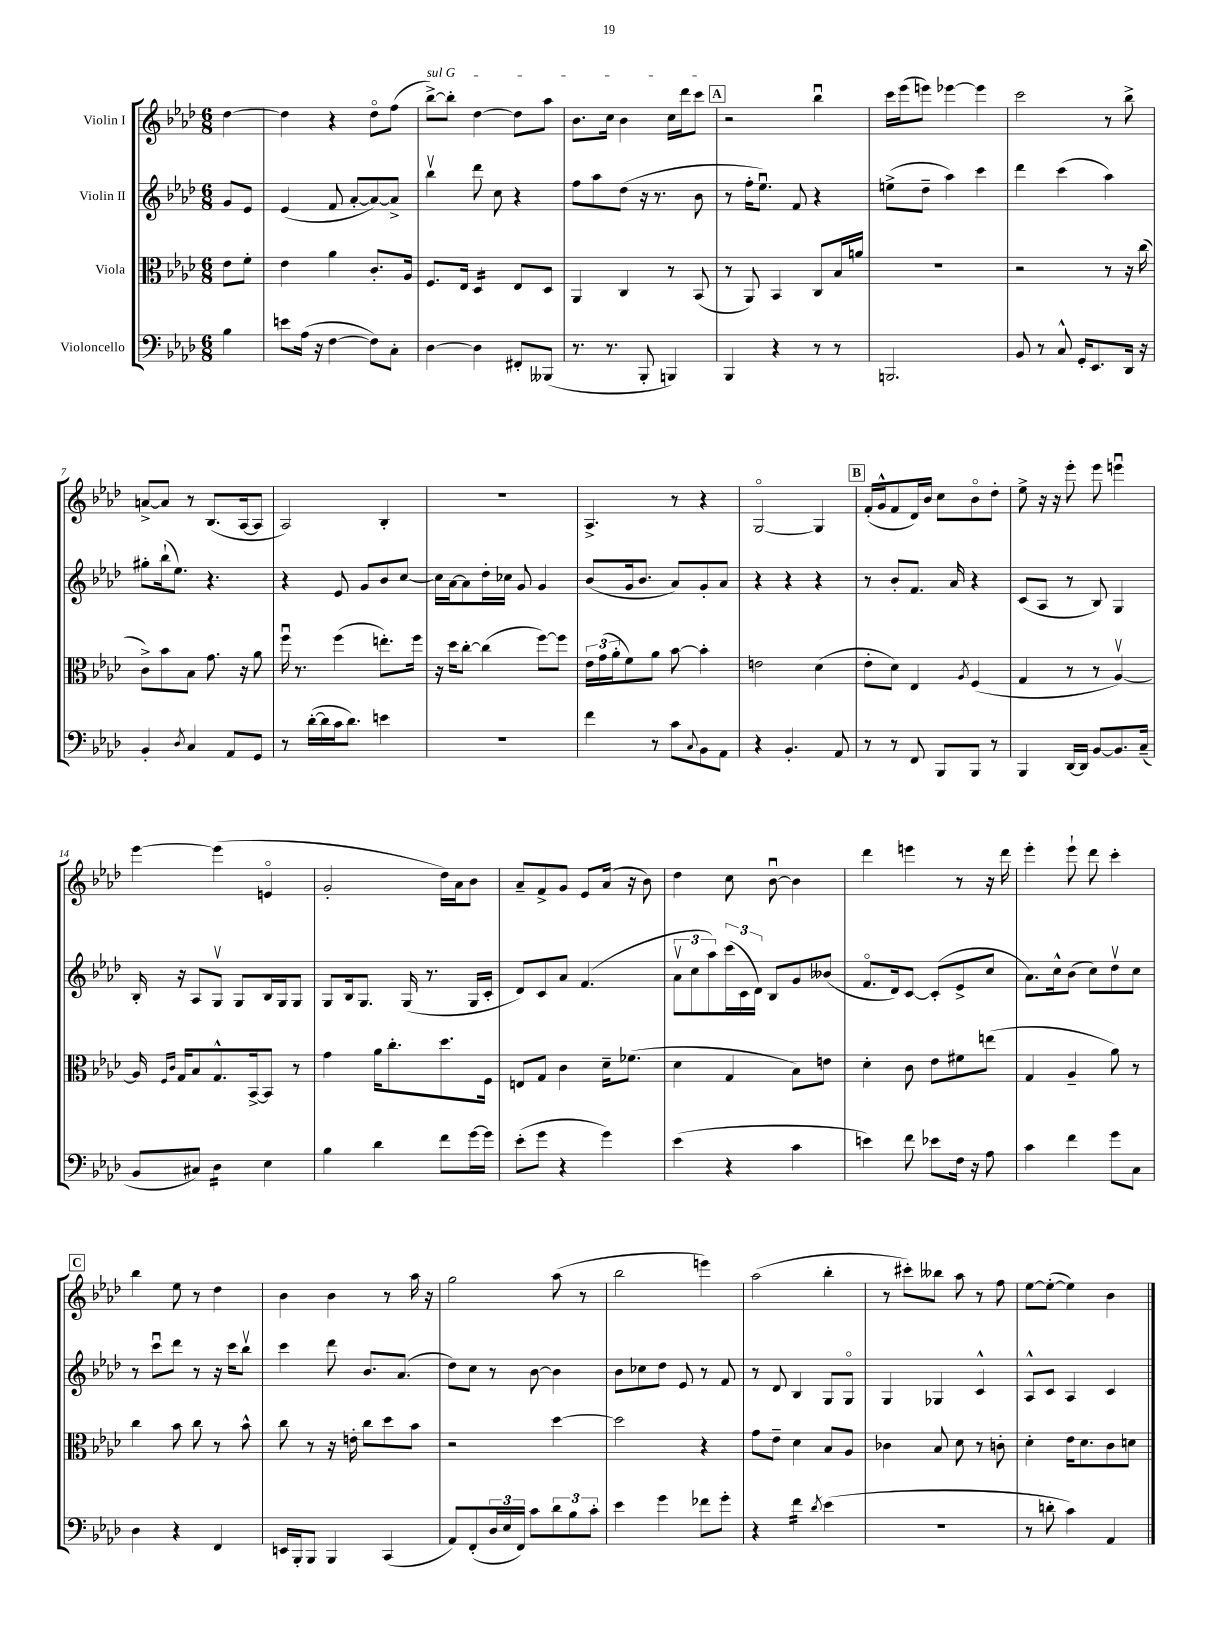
<<
\new StaffGroup <<
\new Staff = "s0" \with { instrumentName = "Violin I" } {
    \clef treble \key aes \major \numericTimeSignature \time 6/8 \partial 4
    des''4~ |
    des''4 r4 des''8\flageolet f''8( |
    \once \override TextSpanner.bound-details.left.text = \markup { \italic "sul G" } bes''8~->\startTextSpan) bes''8-. des''4~ des''8 aes''8 |
    bes'8. c''16 bes'4 c''16 des'''16 c'''8\stopTextSpan |
    \mark \markup { \box "A" } r2 bes''4\downbow |
    c'''16 ees'''16( e'''8) ees'''4~ ees'''4 |
    c'''2 r8 bes''8-> |
    a'8~-> a'8 r8 bes8.( aes16~ aes8 |
    aes2) bes4-. |
    R2. |
    aes4.-> r8 r4 |
    g2~\flageolet g4 |
    \mark \markup { \box "B" } f'16-.( g'16-^ f'8 des'16) bes'16 c''8 bes'8\flageolet des''8-. |
    ees''8-> r16 r16 ees'''8-. ees'''8 e'''4\downbow |
    ees'''4~ ees'''4( e'4\flageolet |
    g'2-. des''16) aes'16 bes'8 |
    aes'8-- f'8-> g'8 ees'8 aes'16( r16 bes'8) |
    des''4 c''8 bes'8~\downbow bes'4 |
    des'''4 e'''4 r8 r16 des'''16 |
    ees'''4-. ees'''8-! des'''8 c'''4-. |
    \mark \markup { \box "C" } bes''4 ees''8 r8 des''4 |
    bes'4 bes'4 r8 aes''16 r16 |
    g''2 aes''8( r8 |
    bes''2 e'''4) |
    aes''2( bes''4-. |
    r8 cis'''8-.) beses''8 aes''8 r8 f''8 |
    ees''8~ ees''8~-.( ees''4) bes'4 \bar "|." |
}
\new Staff = "s1" \with { instrumentName = "Violin II" } {
    \clef treble \key aes \major \numericTimeSignature \time 6/8 \partial 4
    g'8 ees'8 |
    ees'4( f'8 aes'8~-. aes'8~) aes'8-> |
    bes''4\upbow des'''8 c''8 r4 |
    f''8 aes''8 des''8( r16 r8. bes'8 |
    \mark \markup { \box "A" } r8 f''16-. ees''8.\downbow) f'8 r4 |
    e''8->( des''8-- aes''4) c'''4 |
    des'''4 c'''4( aes''4) |
    gis''8-. bes''16-!( ees''8.) r4. |
    r4 ees'8 g'8 bes'8 c''8~ |
    c''16 aes'16~ aes'8 des''16-. ces''16 g'8 g'4 |
    bes'8( g'16 bes'8. aes'8) g'8-. aes'8 |
    r4 r4 r4 |
    \mark \markup { \box "B" } r8 bes'8-. f'8. aes'16 r4 |
    c'8( aes8 r8 bes8) g4 |
    bes16-. r16 aes8 g8\upbow g8 bes16 g16 g8 |
    g8 bes16 g8. g16( r8. g16 c'16-. |
    des'8) c'8 aes'8 f'4.( |
    \tuplet 3/2 { aes'8\upbow c''8 aes''8) } \tuplet 3/2 { c'''16( c'16 des'16) } bes8 g'8 beses'8( |
    f'8.\flageolet des'16) c'8~ c'8-.( ees'8-> c''8 |
    aes'8.) c''16-^ bes'8( c''8) des''8\upbow c''8 |
    \mark \markup { \box "C" } r8 c'''8\downbow des'''8 r8 r16 c'''16 bes''8\upbow |
    c'''4 des'''8 bes'8. aes'8.( |
    des''8) c''8 r8 bes'8~ bes'4 |
    bes'8 ces''8 des''8 ees'8 r8 f'8 |
    r8 des'8 bes4 g8 g8\flageolet |
    g4 ges4 c'4-^ |
    aes8-^ c'8 aes4 c'4 \bar "|." |
}
\new Staff = "s2" \with { instrumentName = "Viola" } {
    \clef alto \key aes \major \numericTimeSignature \time 6/8 \partial 4
    ees'8 f'8-. |
    ees'4 aes'4 c'8.-. aes16 |
    f8. ees16 des4:16 ees8 des8 |
    aes,4 c4 r8 bes,8( |
    \mark \markup { \box "A" } r8 aes,8) bes,4 c8 bes16 a'16 |
    R2. |
    r2 r8 r16 c''16( |
    c'8->) bes'8 bes8 g'8. r16 aes'8 |
    f''16\downbow r8. f''4( e''8.-.) f''16 |
    r16 des''16 c''8~-. c''4( f''8~) f''8 |
    \tuplet 3/2 { ees'16 g'16( aes'16-. } f'8) aes'8 bes'8~ bes'4-. |
    e'2 des'4( |
    \mark \markup { \box "B" } ees'8-. des'8) ees4 \acciaccatura { aes8 } f4( |
    g4 r8 r8 aes4~\upbow) |
    aes16 \grace { f16 c'16 } g16 bes8 g8.-^ bes,16~-> bes,8 r8 |
    g'4 aes'16 c''8.-. des''8. f16 |
    e8 g8 c'4 des'16-- fes'8.( |
    des'4 g4 bes8) e'8 |
    des'4-. c'8 ees'8 fis'8 e''8( |
    g4 aes4-- aes'8) r8 |
    \mark \markup { \box "C" } c''4 bes'8 c''8 r8 bes'8-^ |
    c''8 r8 r16 e'16-. c''8 des''8 bes'8 |
    r2 des''4~ |
    des''2 r4 |
    g'8 ees'8-- des'4 bes8 aes8 |
    ces'4 bes8 des'8 r8 c'8-. |
    des'4-. ees'16 des'8. c'8 d'8 \bar "|." |
}
\new Staff = "s3" \with { instrumentName = "Violoncello" } {
    \clef bass \key aes \major \numericTimeSignature \time 6/8 \partial 4
    bes4 |
    e'8 aes16( r16 f4~ f8) c8-. |
    des4~ des4 fis,8-. beses,,8( |
    r8. r8. bes,,8-. b,,4) |
    \mark \markup { \box "A" } bes,,4 r4 r8 r8 |
    b,,2. |
    bes,8 r8 c8-^ g,16-. ees,8. des,16 r16 |
    bes,4-. \acciaccatura { des8 } c4 aes,8 g,8 |
    r8 des'16~-.( des'16 c'16 des'8.) e'4 |
    R2. |
    f'4 r8 c'8 \appoggiatura { c8 } bes,8 aes,8 |
    r4 bes,4.-. aes,8 |
    \mark \markup { \box "B" } r8 r8 f,8 bes,,8 bes,,8 r8 |
    bes,,4 des,16~ des,16 bes,8~ bes,8. c16--( |
    bes,8 cis8) des4:16 ees4 |
    bes4 des'4 f'8 g'16~ g'16 |
    ees'8-.( g'8 r4 g'4) |
    ees'4( r4 c'4 |
    e'4) f'8 ees'8 f16 r16 aes8 |
    c'4 f'4 g'8 c8 |
    \mark \markup { \box "C" } des4 r4 f,4 |
    e,16 bes,,16-. bes,,8 bes,,4 c,4( |
    aes,8) f,8-.( \tuplet 3/2 { des16 ees16 f,16) } c'8 \tuplet 3/2 { des'8 bes8 c'8-. } |
    ees'4 g'4 fes'8 g'8-. |
    r4 f'4:16 \acciaccatura { des'8 } ees'4( |
    R2. |
    r8 d'8-. c'4) aes,4 \bar "|." |
}
>>
>>
